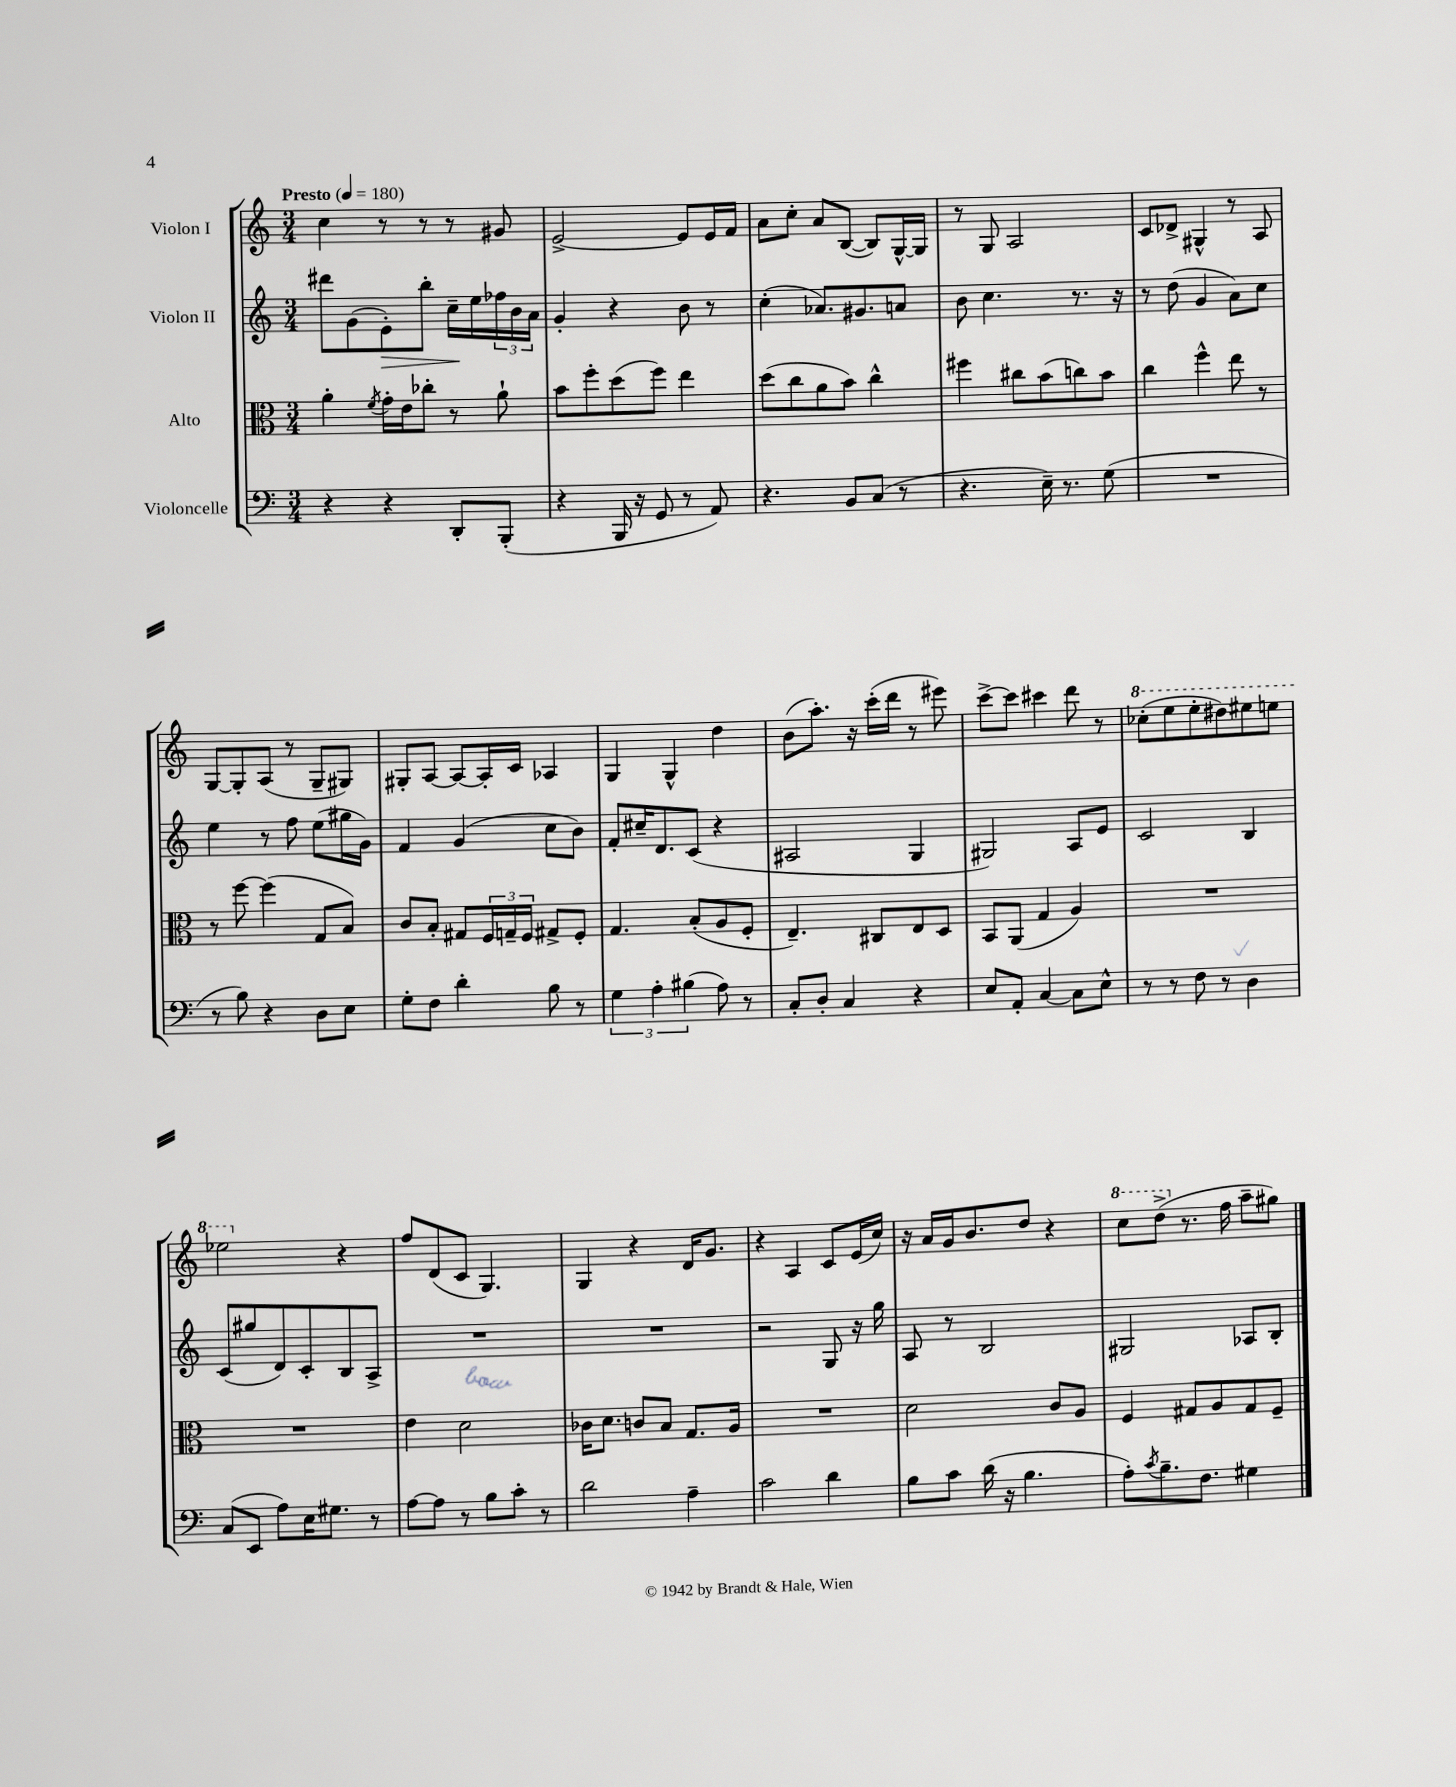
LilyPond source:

<<
\new StaffGroup <<
\new Staff = "s0" \with { instrumentName = "Violon I" } {
    \clef treble \key c \major \numericTimeSignature \time 3/4 \tempo "Presto" 4 = 180
    c''4 r8 r8 r8 gis'8 |
    e'2~-> e'8 e'16 f'16 |
    a'8 c''8-. a'8 b8~( b8) g16~-^ g16 |
    r8 g8 a2 |
    c'8 des'8-> gis4-^ r8 a8 |
    g8~ g8-. a8( r8 g8-- gis8) |
    gis8-. a8~ a8~ a16-. c'16 aes4 |
    g4 g4-^ d''4 |
    b'8( a''8.-.) r16 c'''16-.( d'''16 r8 eis'''8) |
    c'''8~-> c'''8 cis'''4 d'''8 r8 |
    \ottava #1 ces'''8-.( e'''8 e'''8-. dis'''8) eis'''8 e'''8 |
    ees'''2 \ottava #0 r4 |
    f''8 d'8( c'8 g4.) |
    g4 r4 d'16 g'8. |
    r4 a4 c'8 e'16( c''16) |
    r16 a'16 g'16 b'8. d''8 r4 |
    \ottava #1 c'''8 d'''8->( \ottava #0 r8. f''16 a''8-- gis''8) \bar "|." |
}
\new Staff = "s1" \with { instrumentName = "Violon II" } {
    \clef treble \key c \major \numericTimeSignature \time 3/4
    dis'''8 g'8( e'8-.\>) b''8-. c''16--\! e''16 \tuplet 3/2 { fes''16 b'16 a'16 } |
    g'4-. r4 b'8 r8 |
    c''4-.( aes'8.) gis'8. a'8 |
    b'8 c''4. r8. r16 |
    r8 d''8( g'4 a'8) c''8 |
    e''4 r8 f''8 e''8( gis''16 g'16) |
    f'4 g'4( c''8 b'8) |
    f'8-. cis''16-- d'8. c'8( r4 |
    ais2 g4 |
    gis2) a8 e'8 |
    c'2 b4 |
    c'8( gis''8 d'8) c'8-. b8 a8-> |
    R2. |
    R2. |
    r2 g8 r16 g''16 |
    a8 r8 b2 |
    gis2 aes8 b8-. \bar "|." |
}
\new Staff = "s2" \with { instrumentName = "Alto" } {
    \clef alto \key c \major \numericTimeSignature \time 3/4
    a'4-. \acciaccatura { f'8 } g'16-. e'16 ces''8-. r8 a'8-! |
    b'8 f''8-. d''8( f''8) e''4 |
    d''8( c''8 a'8 b'8) c''4-^ |
    fis''4 cis''8 b'8( c''8) b'8 |
    c''4 f''4-^ e''8 r8 |
    r8 f''8~ f''4( g8 b8) |
    c'8 b8-. gis8 \tuplet 3/2 { f16 g16-- f16 } gis8-> f8-. |
    g4. b8-.( a8 f8-. |
    e4.--) cis8 e8 d8 |
    b,8 a,8( g4 a4) |
    R2. |
    R2. |
    e'4 d'2 |
    ces'16 d'8. c'8 b8 g8. a16 |
    R2. |
    d'2 c'8 a8 |
    f4 gis8 a8 gis8 f8-- \bar "|." |
}
\new Staff = "s3" \with { instrumentName = "Violoncelle" } {
    \clef bass \key c \major \numericTimeSignature \time 3/4
    r4 r4 d,8-. b,,8-.( |
    r4 b,,16 r16 g,8 r8 a,8) |
    r4. b,8 c8( r8 |
    r4. e16--) r8. g8( |
    R2. |
    r8 b8) r4 d8 e8 |
    g8-. f8 d'4-. b8 r8 |
    \tuplet 3/2 { g4 a4-. bis4( } a8) r8 |
    c8-. d8-. c4 r4 |
    e8 a,8-. c4~ c8 e8-^ |
    r8 r8 f8 r8 d4 |
    c8( e,8 a8) e16 gis8. r8 |
    a8~ a8 r8 b8 c'8-. r8 |
    d'2 a4-- |
    c'2 d'4 |
    b8 c'8 d'16( r16 b4. |
    a8-.) \acciaccatura { c'8 } b8.-- f8. gis4 \bar "|." |
}
>>
>>
\layout { \context { \Score \remove "Bar_number_engraver" } }
